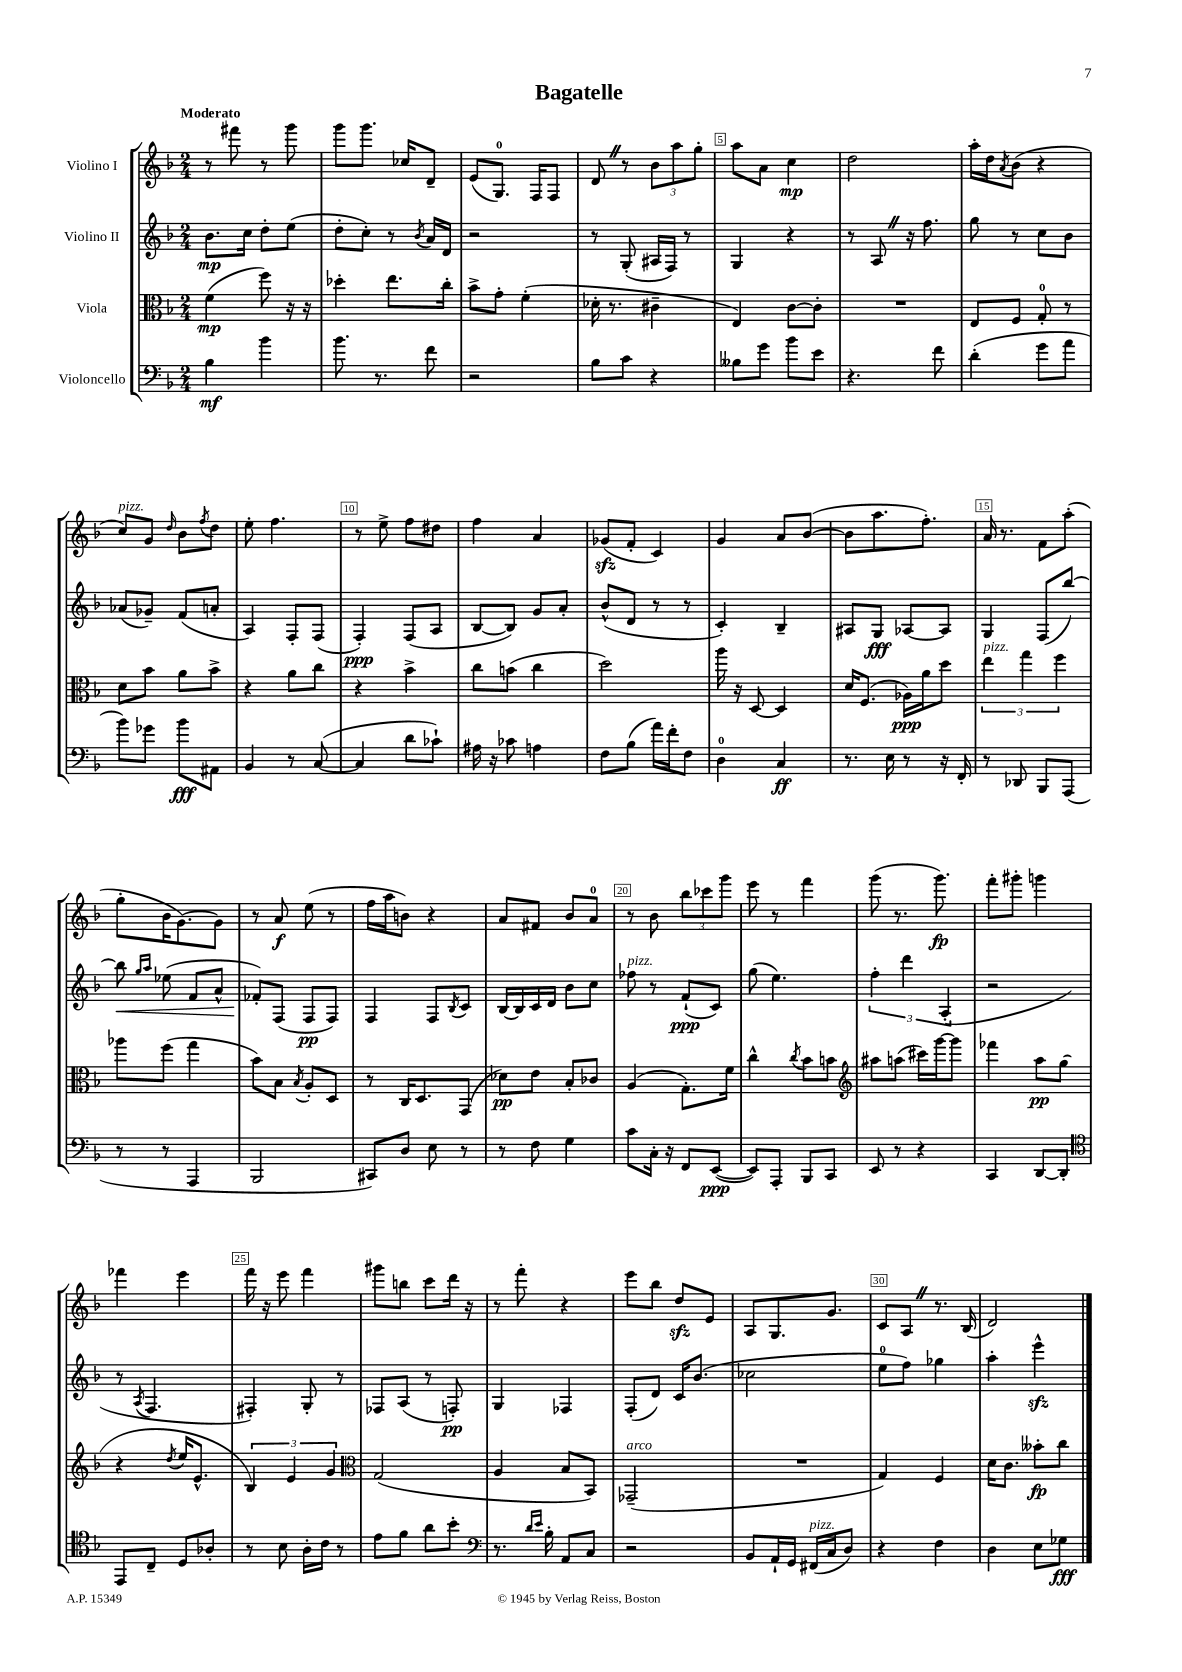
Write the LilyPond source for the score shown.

\header { title = "Bagatelle" }
<<
\new StaffGroup <<
\new Staff = "s0" \with { instrumentName = "Violino I" } {
    \clef treble \key f \major \numericTimeSignature \time 2/4 \tempo "Moderato"
    r8 fis'''8 r8 g'''8 |
    g'''8 g'''8. ces''16 d'8-- |
    e'8( g8.-0) f16 f8 |
    d'8 \once \override BreathingSign.text = \markup { \musicglyph "scripts.caesura.straight" } \breathe r8 \tuplet 3/2 { bes'8 a''8 g''8-. } |
    a''8 a'8 c''4\mp |
    d''2 |
    a''16-. d''16 \acciaccatura { a'8 } bes'8( r4 |
    c''8^\markup { \italic "pizz." }) g'8 \grace { d''16 } bes'8 \acciaccatura { f''8 } d''8 |
    e''8-. f''4. |
    r8 e''8-> f''8 dis''8 |
    f''4 a'4 |
    ges'8\sfz( f'8-. c'4) |
    g'4 a'8 bes'8~( |
    bes'8 a''8. f''8.-.) |
    a'16 r8. f'8 a''8-.( |
    g''8-. bes'16 g'8.~) g'8 |
    r8 a'8\f e''8( r8 |
    f''16 a''16 b'8) r4 |
    a'8 fis'8 bes'8 a'8-0 |
    r8 bes'8 \tuplet 3/2 { bes''8 ces'''8 g'''8 } |
    e'''8 r8 f'''4 |
    g'''8( r8. g'''8.\fp) |
    f'''8-. gis'''8-. g'''4 |
    fes'''4 e'''4 |
    f'''16 r16 e'''8 f'''4 |
    gis'''8 b''8 c'''8 d'''16 r16 |
    r8 f'''8-. r4 |
    e'''8 bes''8 d''8\sfz e'8 |
    a8 g8. g'8. |
    c'8 a8 \once \override BreathingSign.text = \markup { \musicglyph "scripts.caesura.straight" } \breathe r8. bes16( |
    d'2) \bar "|." |
}
\new Staff = "s1" \with { instrumentName = "Violino II" } {
    \clef treble \key f \major \numericTimeSignature \time 2/4
    bes'8.\mp c''16 d''8-. e''8( |
    d''8-. c''8-.) r8 \acciaccatura { bes'8 } a'16 d'16 |
    r2 |
    r8 g8-.( ais16 f16) r8 |
    g4 r4 |
    r8 a8 \once \override BreathingSign.text = \markup { \musicglyph "scripts.caesura.straight" } \breathe r16 f''8. |
    g''8 r8 c''8 bes'8 |
    aes'8( ges'8--) f'8( a'8-. |
    a4) f8-. f8( |
    f4-.\ppp) f8( a8 |
    bes8~ bes8) g'8 a'8-. |
    bes'8-^( d'8 r8 r8 |
    c'4-.) bes4-- |
    ais8 g8\fff aes8~ aes8 |
    g4 f8( bes''8~) |
    bes''8\< \grace { g''16 a''16 } ees''8( f'8 a'8-^ |
    fes'8-.\!) f8( f8\pp f8) |
    f4 f8 \acciaccatura { bes8 } c'8 |
    bes16~ bes16 c'16 d'16 bes'8 c''8 |
    fes''8^\markup { \italic "pizz." } r8 f'8-!\ppp( c'8) |
    g''8( e''4.) |
    \tuplet 3/2 { f''4-. d'''4 a4-.( } |
    r2 |
    r8 \acciaccatura { a8 } f4. |
    fis4-.) g8-. r8 |
    fes8 a8( r8 f8-.\pp) |
    g4 fes4 |
    f8-.( d'8) c'16 bes'8.( |
    ces''2 |
    e''8-0 f''8) ges''4 |
    a''4-. e'''4-^\sfz \bar "|." |
}
\new Staff = "s2" \with { instrumentName = "Viola" } {
    \clef alto \key f \major \numericTimeSignature \time 2/4
    f'4\mp( f''8) r16 r16 |
    des''4-. e''8. c''16-. |
    bes'8-> g'8-. f'4-.( |
    des'16-. r8. cis'4-- |
    e4) c'8~ c'8-. |
    R2 |
    e8 f8 g8-0-. r8 |
    d'8 bes'8 a'8 bes'8-> |
    r4 a'8 c''8 |
    r4 bes'4-> |
    c''8 b'8( c''4 |
    d''2) |
    a''16 r16 d8~ d4 |
    d'16 f8.( aes16\ppp) a'16 d''8 |
    \tuplet 3/2 { e''4^\markup { \italic "pizz." } g''4 f''4 } |
    aes''8 f''8( g''4 |
    bes'8) bes8 \acciaccatura { bes8 } a8-. d8 |
    r8 c16 d8. g,8( |
    des'8\pp) e'8 bes8-. ces'8 |
    a4( g8.-.) f'16 |
    c''4-^ \acciaccatura { c''8 } bes'8 b'8 |
    \clef treble ais''8 a''8( cis'''16) g'''16~ g'''8 |
    fes'''4 a''8\pp g''8( |
    r4 \acciaccatura { d''8 } e''16 e'8.-^ |
    \tuplet 3/2 { bes4) e'4 g'4 } |
    \clef alto g2( |
    a4 bes8 bes,8) |
    ges,2--^\markup { \italic "arco" }( |
    R2 |
    g4) f4 |
    d'16 c'8. beses'8-.\fp c''8 \bar "|." |
}
\new Staff = "s3" \with { instrumentName = "Violoncello" } {
    \clef bass \key f \major \numericTimeSignature \time 2/4
    bes4\mf bes'4 |
    bes'8. r8. f'8 |
    r2 |
    bes8 c'8 r4 |
    beses8 g'8 bes'8 e'8 |
    r4. f'8 |
    d'4-.( g'8 a'8 |
    bes'8) ges'8 bes'8\fff ais,8 |
    bes,4 r8 c8~( |
    c4 d'8 ces'8-!) |
    ais16 r16 ces'8 a4 |
    f8 bes8( a'16) f'16-. f8 |
    d4-0 c4\ff |
    r8. e16 r8 r16 f,16-. |
    r8 des,8 bes,,8 a,,8( |
    r8 r8 a,,4 |
    bes,,2 |
    cis,8) d8 e8 r8 |
    r8 f8 g4 |
    c'8 c16-. r16 f,8 e,8~\ppp( |
    e,8) a,,8-. bes,,8 c,8 |
    e,8 r8 r4 |
    c,4 d,8~ d,8-. |
    \clef tenor e,8 c8-- d8 aes8-. |
    r8 bes8 a16-. c'16 r8 |
    e'8 f'8 a'8 bes'8-. |
    \clef bass r8. \grace { d'16 e'16 } bes16-. a,8 c8 |
    r2 |
    bes,8 a,16-! g,16 fis,16^\markup { \italic "pizz." }( c16 d8) |
    r4 f4 |
    d4 e8 ges8\fff \bar "|." |
}
>>
>>
\layout { \context { \Score \override BarNumber.break-visibility = ##(#f #t #t) barNumberVisibility = #(every-nth-bar-number-visible 5) \override BarNumber.stencil = #(make-stencil-boxer 0.1 0.3 ly:text-interface::print) } }
